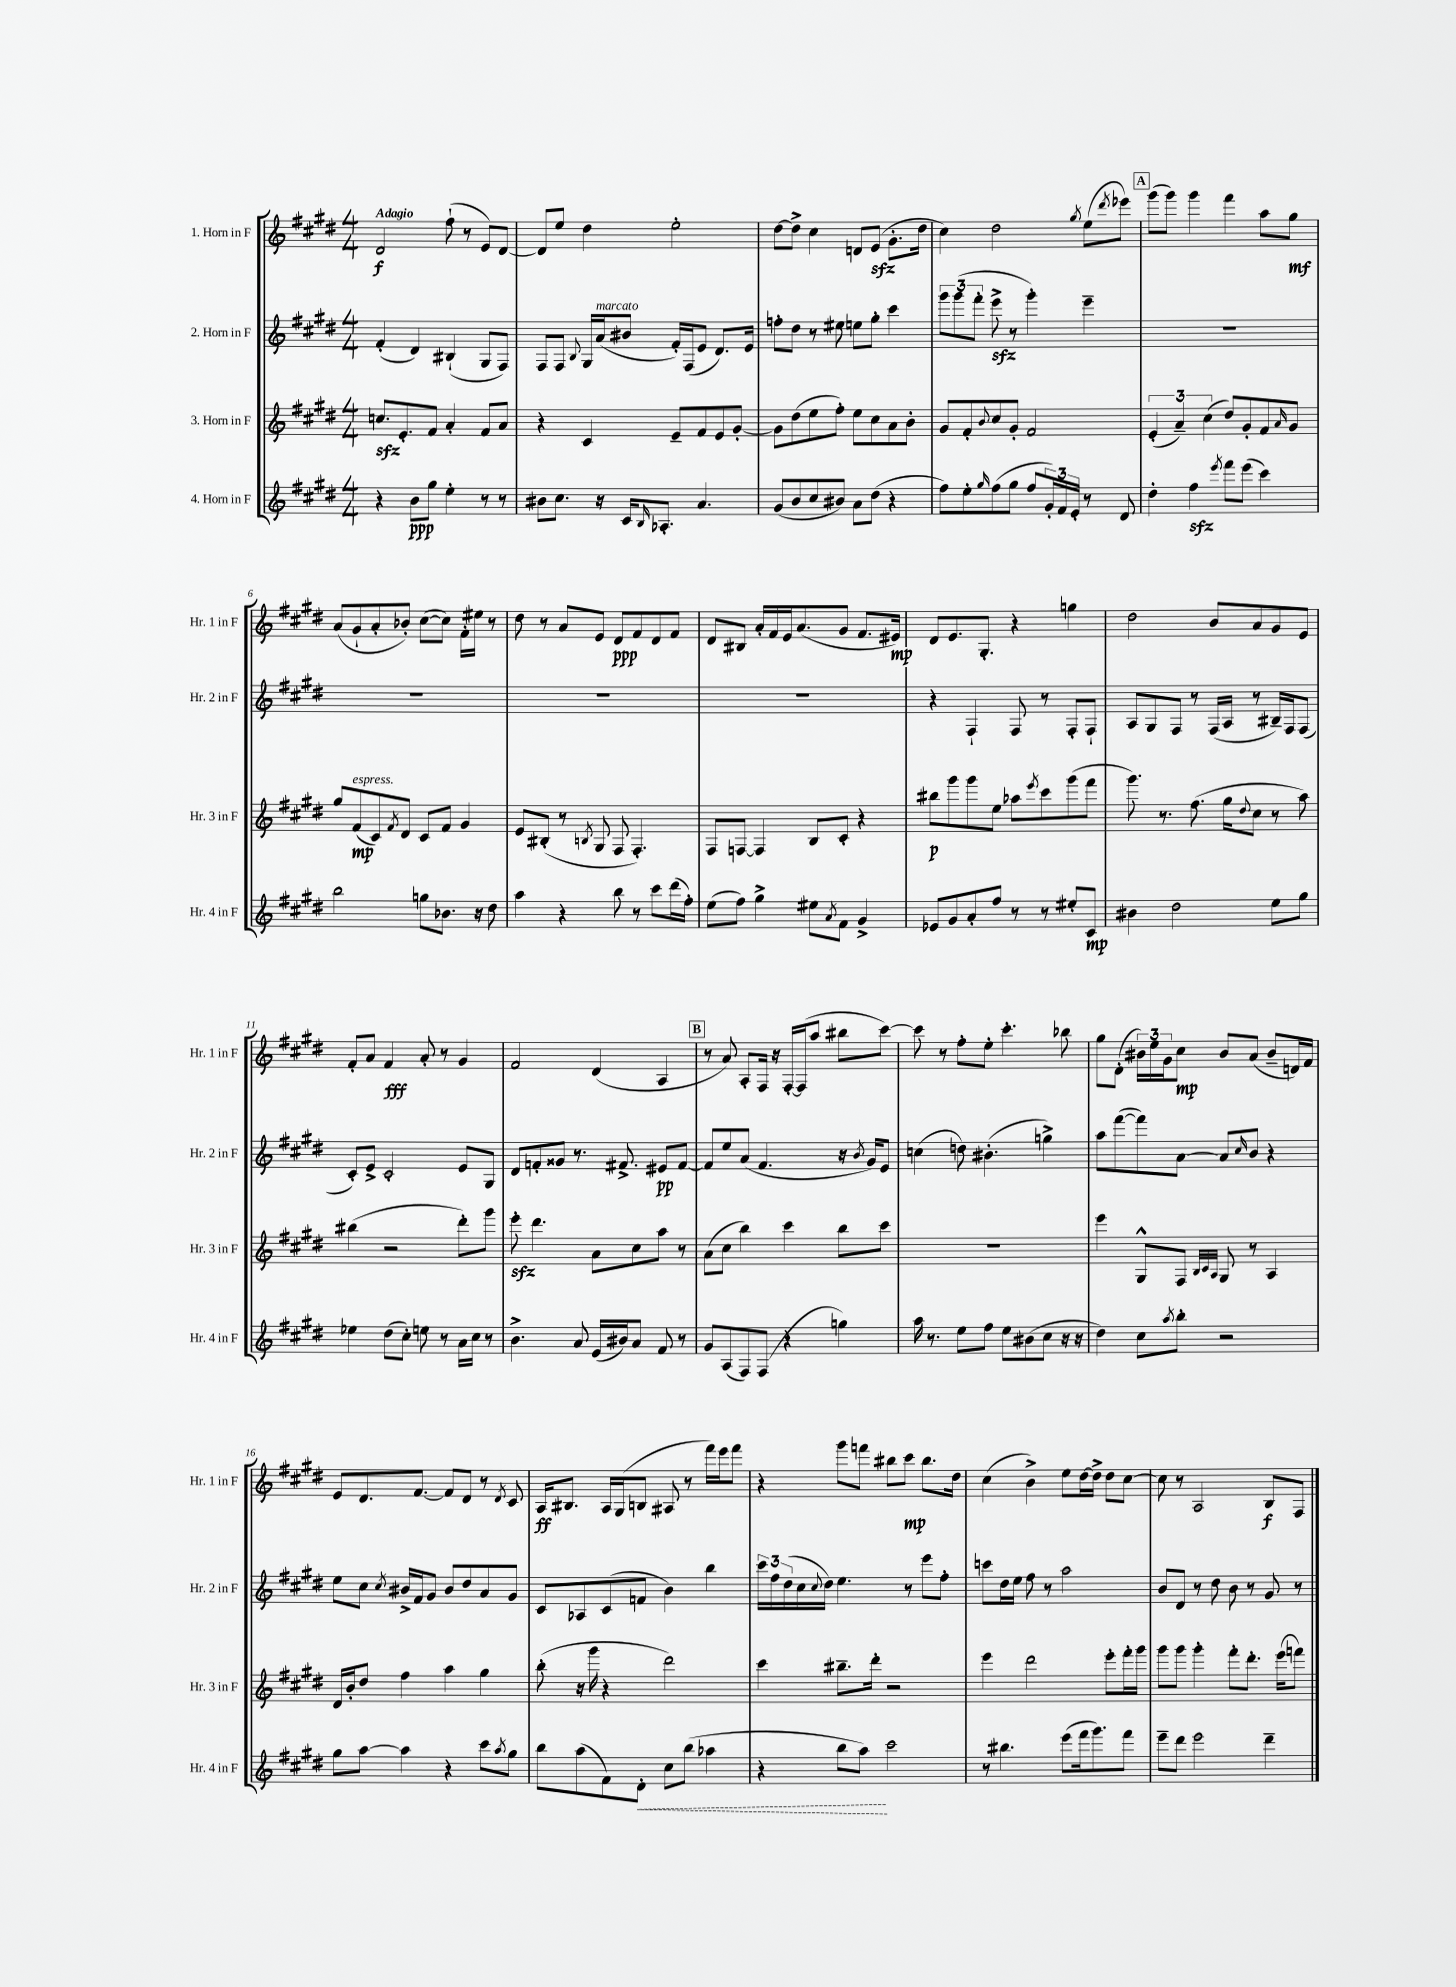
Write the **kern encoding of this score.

**kern	**dynam	**kern	**dynam	**kern	**dynam	**kern	**dynam
*part4	*part4	*part3	*part3	*part2	*part2	*part1	*part1
*staff4	*staff4	*staff3	*staff3	*staff2	*staff2	*staff1	*staff1
*I"4. Horn in F	*	*I"3. Horn in F	*	*I"2. Horn in F	*	*I"1. Horn in F	*
*I'Hr. 4 in F	*	*I'Hr. 3 in F	*	*I'Hr. 2 in F	*	*I'Hr. 1 in F	*
*clefG2	*	*clefG2	*	*clefG2	*	*clefG2	*
*k[f#c#g#d#]	*	*k[f#c#g#d#]	*	*k[f#c#g#d#]	*	*k[f#c#g#d#]	*
*M4/4	*	*M4/4	*	*M4/4	*	*M4/4	*
=1	=1	=1	=1	=1	=1	=1	=1
!	!	!	!	!	!	!LO:TX:a:B:t=Adagio	!
4r	.	8.ccnzz/L	.	(4f#'/	.	2d#/	f
.	.	8.e'/	.	.	.	.	.
8b\L	ppp	.	.	4d#/)	.	.	.
8gg#\J	.	8f#/J	.	.	.	.	.
4ee'\	.	4a'/	.	(4B#X`/	.	(8ff#`\	.
.	.	.	.	.	.	8r	.
8r	.	8f#/L	.	8G#/L	.	8e/L)	.
8r	.	8a/J	.	8F#/J)	.	[8d#/J	.
=2	=2	=2	=2	=2	=2	=2	=2
8b#X\L	.	4r	.	8F#/L	.	8d#/L]	.
8.cc#\J	.	.	.	8F#/J	.	8ee/J	.
.	.	.	.	8qqB/	.	.	.
.	.	4c#/	.	16G#/LL	.	4dd#\	.
!	!	!	!	!LO:TX:a:i:t=marcato	!	!	!
16r	.	.	.	(16a/J	.	.	.
16c#/KL	.	.	.	8b#X/J	.	.	.
16qqB/	.	.	.	.	.	.	.
8.A-X'/J	.	.	.	.	.	.	.
.	.	8e~/L	.	16f#'/LL)	.	2ee'\	.
.	.	.	.	(16F#/J	.	.	.
4.a/	.	8f#/	.	8e/J	.	.	.
.	.	8e/	.	8.d#/L)	.	.	.
.	.	[8g#'/J	.	.	.	.	.
.	.	.	.	16e/Jk	.	.	.
=3	=3	=3	=3	=3	=3	=3	=3
(8g#/L	.	8g#\L]	.	8ffn'\L	.	[8dd#\L	.
8b/	.	(8dd#\	.	8dd#\J	.	8dd#^\J]	.
8cc#/	.	8ee\	.	8r	.	4cc#\	.
8b#X/J)	.	8ff#'\J)	.	8ee#X\	.	.	.
8a\L	.	8ee\L	.	8een\L	.	8dn/L	.
(8dd#\J	.	8cc#\	.	8gg#'\J	.	(8ezz/J	.
4r	.	8a\	.	4ccc#\	.	8.g#'\L	.
.	.	8b'\J	.	.	.	.	.
.	.	.	.	.	.	16dd#\Jk	.
=4	=4	=4	=4	=4	=4	=4	=4
8ff#\L)	.	8g#/L	.	12ggg#\L	.	4cc#\)	.
.	.	.	.	(12ggg#\	.	.	.
8ee'\	.	8f#'/	.	.	.	.	.
.	.	.	.	12fff#'\J	.	.	.
16qqgg#/	.	8qqb/	.	.	.	.	.
(8ff#\	.	8cc#/	.	8eeezz^\	.	2dd#\	.
8gg#\J	.	8g#'/J	.	8r	.	.	.
8ff#/L	.	2f#/	.	4ggg#'\)	.	.	.
24g#'/L)	.	.	.	.	.	.	.
24f#/	.	.	.	.	.	.	.
24e'/JJ	.	.	.	.	.	.	.
.	.	.	.	.	.	8qgg#/	.
8r	.	.	.	4eee~\	.	(8ee\L	.
.	.	.	.	.	.	8qddd#/	.
8d#/	.	.	.	.	.	8eee-X\J)	.
!!LO:REH:place=s1:t=A
=5	=5	=5	=5	=5	=5	=5	=5
4dd#'\	.	(6e'/	.	1r	.	(8ggg#\L	.
.	.	.	.	.	.	8ggg#\J)	.
.	.	6a~/)	.	.	.	.	.
4ff#zz\	.	.	.	.	.	4ggg#\	.
.	.	(6cc#\	.	.	.	.	.
8qeee/	.	.	.	.	.	.	.
8fff#\L	.	8dd#/L)	.	.	.	4fff#\	.
(8eee\J	.	8g#'/	.	.	.	.	.
4ccc#\)	.	8f#/	.	.	.	8aa\L	.
.	.	16qqa/	.	.	.	.	.
.	.	8g#/J	.	.	.	8gg#\J	mf
!!LO:LB:g=z
=6	=6	=6	=6	=6	=6	=6	=6
2bb\	.	8gg#/L	.	1r	.	(8a/L	.
!	!	!LO:TX:a:i:t=espress.	!	!	!	!	!
.	.	(8f#/	mp	.	.	8g#`/	.
.	.	8c#/)	.	.	.	8a'/	.
.	.	8qf#/	.	.	.	.	.
.	.	8d#/J	.	.	.	8b-X'/J)	.
8ggn\L	.	8c#/L	.	.	.	([8cc#\L	.
8.b-X\J	.	8f#/J	.	.	.	8cc#\J])	.
.	.	4g#/	.	.	.	16f#'\LL	.
16r	.	.	.	.	.	16ee#X\JJ	.
8dd#\	.	.	.	.	.	8r	.
=7	=7	=7	=7	=7	=7	=7	=7
4aa\	.	8e/L	.	1r	.	8dd#\	.
.	.	(8B#X'/J	.	.	.	8r	.
4r	.	8r	.	.	.	8a/L	.
.	.	8qBn/	.	.	.	.	.
.	.	8G#/	.	.	.	8e/J	.
8bb\	.	8F#/	.	.	.	8d#/L	ppp
8r	.	4.F#'/)	.	.	.	8f#/	.
8ccc#\L	.	.	.	.	.	8d#/	.
(16ddd#\L	.	.	.	.	.	8f#/J	.
16ff#'\JJ)	.	.	.	.	.	.	.
=8	=8	=8	=8	=8	=8	=8	=8
(8ee\L	.	8F#/L	.	1r	.	8d#/L	.
8ff#\J)	.	[8Fn/J	.	.	.	8B#X/J	.
4gg#^\	.	4F/]	.	.	.	16a'/LL	.
.	.	.	.	.	.	16f#/	.
.	.	.	.	.	.	16e/J	.
.	.	.	.	.	.	(8.a/	.
8ee#X\L	.	8B/L	.	.	.	.	.
8qa/	.	.	.	.	.	.	.
8f#\J	.	8c#'/J	.	.	.	8g#/J	.
4g#^/	.	4r	.	.	.	8.f#/L	.
.	.	.	.	.	.	16e#X/Jk)	mp
=9	=9	=9	=9	=9	=9	=9	=9
8e-X/L	.	8bb#X\L	p	4r	.	8d#/L	.
8g#/	.	8ggg#\	.	.	.	8.e/	.
8a'/	.	8ggg#\	.	4F#`/	.	.	.
.	.	.	.	.	.	8.G#'/J	.
8ff#/J	.	8ee\J	.	.	.	.	.
8r	.	8aa-X\L	.	8F#/	.	4r	.
.	.	8qeee/	.	.	.	.	.
8r	.	8ccc#\	.	8r	.	.	.
8ee#X'/L	.	(8ggg#\	.	8F#'/L	.	4ggn\	.
8c#/J	mp	8fff#\J	.	8F#`/J	.	.	.
=10	=10	=10	=10	=10	=10	=10	=10
4b#X\	.	8.ggg#\)	.	8A/L	.	2dd#\	.
.	.	.	.	8G#/	.	.	.
.	.	8.r	.	.	.	.	.
2dd#\	.	.	.	8F#/J	.	.	.
.	.	(8.ff#\	.	8r	.	.	.
.	.	.	.	(16F#/LL	.	8b/L	.
.	.	16gg#\KL	.	16A/JJ	.	.	.
.	.	8qqdd#/	.	.	.	.	.
.	.	8cc#\J	.	8r	.	8a/	.
8ee\L	.	8r	.	16B#X~/LL)	.	8g#/	.
.	.	.	.	16F#/J	.	.	.
8gg#\J	.	8aa\)	.	(8F#/J	.	8e/J	.
!!LO:LB:g=z
=11	=11	=11	=11	=11	=11	=11	=11
4ee-X\	.	(4bb#X\	.	8c#'/L)	.	8f#'/L	.
.	.	.	.	8e^/J	.	8a/J	.
(8dd#\L	.	2r	.	2c#'/	.	4f#/	fff
8cc#'\J)	.	.	.	.	.	.	.
8een\	.	.	.	.	.	8a'/	.
8r	.	.	.	.	.	8r	.
16a\LL	.	8ddd#'\L)	.	8e/L	.	4g#/	.
16cc#\JJ	.	.	.	.	.	.	.
8r	.	8ggg#\J	.	8G#/J	.	.	.
=12	=12	=12	=12	=12	=12	=12	=12
4.b^\	.	8eeezz'\	.	8d#/L	.	2f#/	.
.	.	4.ddd#\	.	8fn'/	.	.	.
.	.	.	.	8g##X/J	.	.	.
8a/	.	.	.	8.r	.	.	.
(16e/LL	.	8a\L	.	.	.	(4d#/	.
16b#X/J)	.	.	.	8.f#X^/	.	.	.
8a/J	.	8cc#\	.	.	.	.	.
8f#/	.	8aa\J	.	8e#X/L	pp	4A/	.
8r	.	8r	.	[8f#/J	.	.	.
!!LO:REH:place=s1:t=B
=13	=13	=13	=13	=13	=13	=13	=13
8g#/L	.	(8a\L	.	8f#/L]	.	8r	.
(8A/	.	8cc#\J	.	8ee/	.	8a/)	.
8F#/)	.	4bb\)	.	(8a/J	.	8A'/L	.
(8F#/J	.	.	.	4.f#/	.	16F#/Jk	.
.	.	.	.	.	.	16r	.
4r	.	4ccc#\	.	.	.	[16F#'/LL	.
.	.	.	.	.	.	(16F#/J]	.
.	.	.	.	.	.	8aa/J	.
4ggn\)	.	8bb\L	.	16r	.	8bb#X\L	.
.	.	.	.	8qb/	.	.	.
.	.	.	.	16g#/KL)	.	.	.
.	.	8ccc#\J	.	8e/J	.	[8ccc#\J)	.
=14	=14	=14	=14	=14	=14	=14	=14
16aa\	.	1r	.	(4ccn\	.	8ccc#\]	.
8.r	.	.	.	.	.	.	.
.	.	.	.	.	.	8r	.
8ee\L	.	.	.	8ddn\)	.	8ff#'\L	.
8ff#\J	.	.	.	(4.b#X'\	.	8ee'\J	.
8ee\L	.	.	.	.	.	4.ccc#'\	.
(8b#X\	.	.	.	.	.	.	.
8cc#\J	.	.	.	4ggn^\)	.	.	.
16r	.	.	.	.	.	8bb-X\	.
16r	.	.	.	.	.	.	.
=15	=15	=15	=15	=15	=15	=15	=15
4dd#\)	.	4eee\	.	8aa\L	.	8gg#\L	.
.	.	.	.	([8fff#\	.	(8d#'\J	.
8cc#\L	.	8G#^^/L	.	8fff#\])	.	24b#X\LL)	.
.	.	.	.	.	.	24ee\	.
.	.	.	.	.	.	24g#\J	.
8qaa/	.	.	.	.	.	.	.
8bb'\J	.	8F#/J	.	[8a\J	.	8cc#\J	mp
.	.	32qqB/LLL	.	.	.	.	.
.	.	32qqc#/	.	.	.	.	.
.	.	32qqA/JJJ	.	.	.	.	.
2r	.	8G#/	.	8a/L]	.	8b#/L	.
.	.	.	.	16qqcc#/	.	.	.
.	.	8r	.	8b/J	.	(8a/J	.
.	.	4A/	.	4r	.	8b#~/L	.
.	.	.	.	.	.	16dn/L)	.
.	.	.	.	.	.	16f#/JJ	.
!!LO:LB:g=z
=16	=16	=16	=16	=16	=16	=16	=16
8gg#\L	.	16d#/LL	.	8ee\L	.	8e/L	.
.	.	16b'/J	.	.	.	.	.
[8aa\J	.	8dd#/J	.	8cc#\J	.	8.d#/	.
.	.	.	.	8qcc#/	.	.	.
4aa\]	.	4ff#\	.	16b#X^/LL	.	.	.
.	.	.	.	16f#/J	.	[8.f#/J	.
.	.	.	.	8g#/J	.	.	.
4r	.	4aa\	.	8b#/L	.	8f#/L]	.
.	.	.	.	8dd#/	.	8d#/J	.
8ccc#\L	.	4gg#\	.	8a/	.	8r	.
8qaa/	.	.	.	.	.	8qd#/	.
8gg#\J	.	.	.	8g#/J	.	8c#/	.
=17	=17	=17	=17	=17	=17	=17	=17
8bb\L	.	(8bb'\	.	8c#/L	.	16A/KL	ff
.	.	.	.	.	.	8.B#X/J	.
(8aa\	.	16r	.	8A-X/	.	.	.
.	.	16ggg#\	.	.	.	.	.
8f#\)	.	4r	.	(8c#/	.	16A/LL	.
.	.	.	.	.	.	(16G#/J	.
!	!LO:HP:b	!	!	!	!	!	!
8d#'\J	<	.	.	8fn/J	.	8Bn/J	.
8cc#\L	.	2ddd#\)	.	4b\)	.	8A#X/	.
(8bb\J	.	.	.	.	.	8r	.
4aa-X\	.	.	.	4bb\	.	16fff#\LL)	.
.	.	.	.	.	.	16eee\J	.
.	.	.	.	.	.	8fff#\J	.
=18	=18	=18	=18	=18	=18	=18	=18
4r	.	4ccc#\	.	24ccc#\LL	.	4r	.
.	.	.	.	24ff#\	.	.	.
.	.	.	.	(24dd#\	.	.	.
.	.	.	.	16cc#\	.	.	.
.	.	.	.	8qqcc#/	.	.	.
.	.	.	.	16dd#\JJ)	.	.	.
8bb\L	.	8.bb#X~\L	.	4.ee\	.	8ggg#\L	.
8aa\J)	.	.	.	.	.	8fffn\J	.
.	.	16ddd#'\Jk	.	.	.	.	.
2ccc#\	[	2r	.	.	.	8bb#X\L	.
.	.	.	.	8r	.	8ccc#\J	mp
.	.	.	.	8eee\L	.	8.bb#\L	.
.	.	.	.	8ff#'\J	.	.	.
.	.	.	.	.	.	16dd#\Jk	.
=19	=19	=19	=19	=19	=19	=19	=19
8r	.	4eee\	.	8cccn\L	.	(4cc#\	.
4.bb#X\	.	.	.	16dd#\L	.	.	.
.	.	.	.	16ee\JJ	.	.	.
.	.	2ddd#\	.	8ff#\	.	4b^\)	.
.	.	.	.	8r	.	.	.
(8eee\L	.	.	.	2aa\	.	8ee\L	.
16fff#\k	.	.	.	.	.	[16dd#\L	.
8.ggg#\)	.	.	.	.	.	16dd#^\JJ]	.
.	.	8eee'\L	.	.	.	8dd#\L	.
8fff#\J	.	16fff#'\L	.	.	.	[8cc#\J	.
.	.	16ggg#\JJ	.	.	.	.	.
=20	=20	=20	=20	=20	=20	=20	=20
8eee~\L	.	8ggg#\L	.	8b/L	.	8cc#\]	.
8ddd#\J	.	8ggg#\J	.	8d#/J	.	8r	.
2eee\	.	4ggg#'\	.	8r	.	2A/	.
.	.	.	.	8dd#\	.	.	.
.	.	8fff#'\L	.	8b\	.	.	.
.	.	8.ddd#'\J	.	8r	.	.	.
4ddd#~\	.	.	.	8g#/	.	8B/L	f
.	.	(16eee\KL	.	.	.	.	.
.	.	8fffn\J)	.	8r	.	8F#/J	.
==	==	==	==	==	==	==	==
*-	*-	*-	*-	*-	*-	*-	*-
